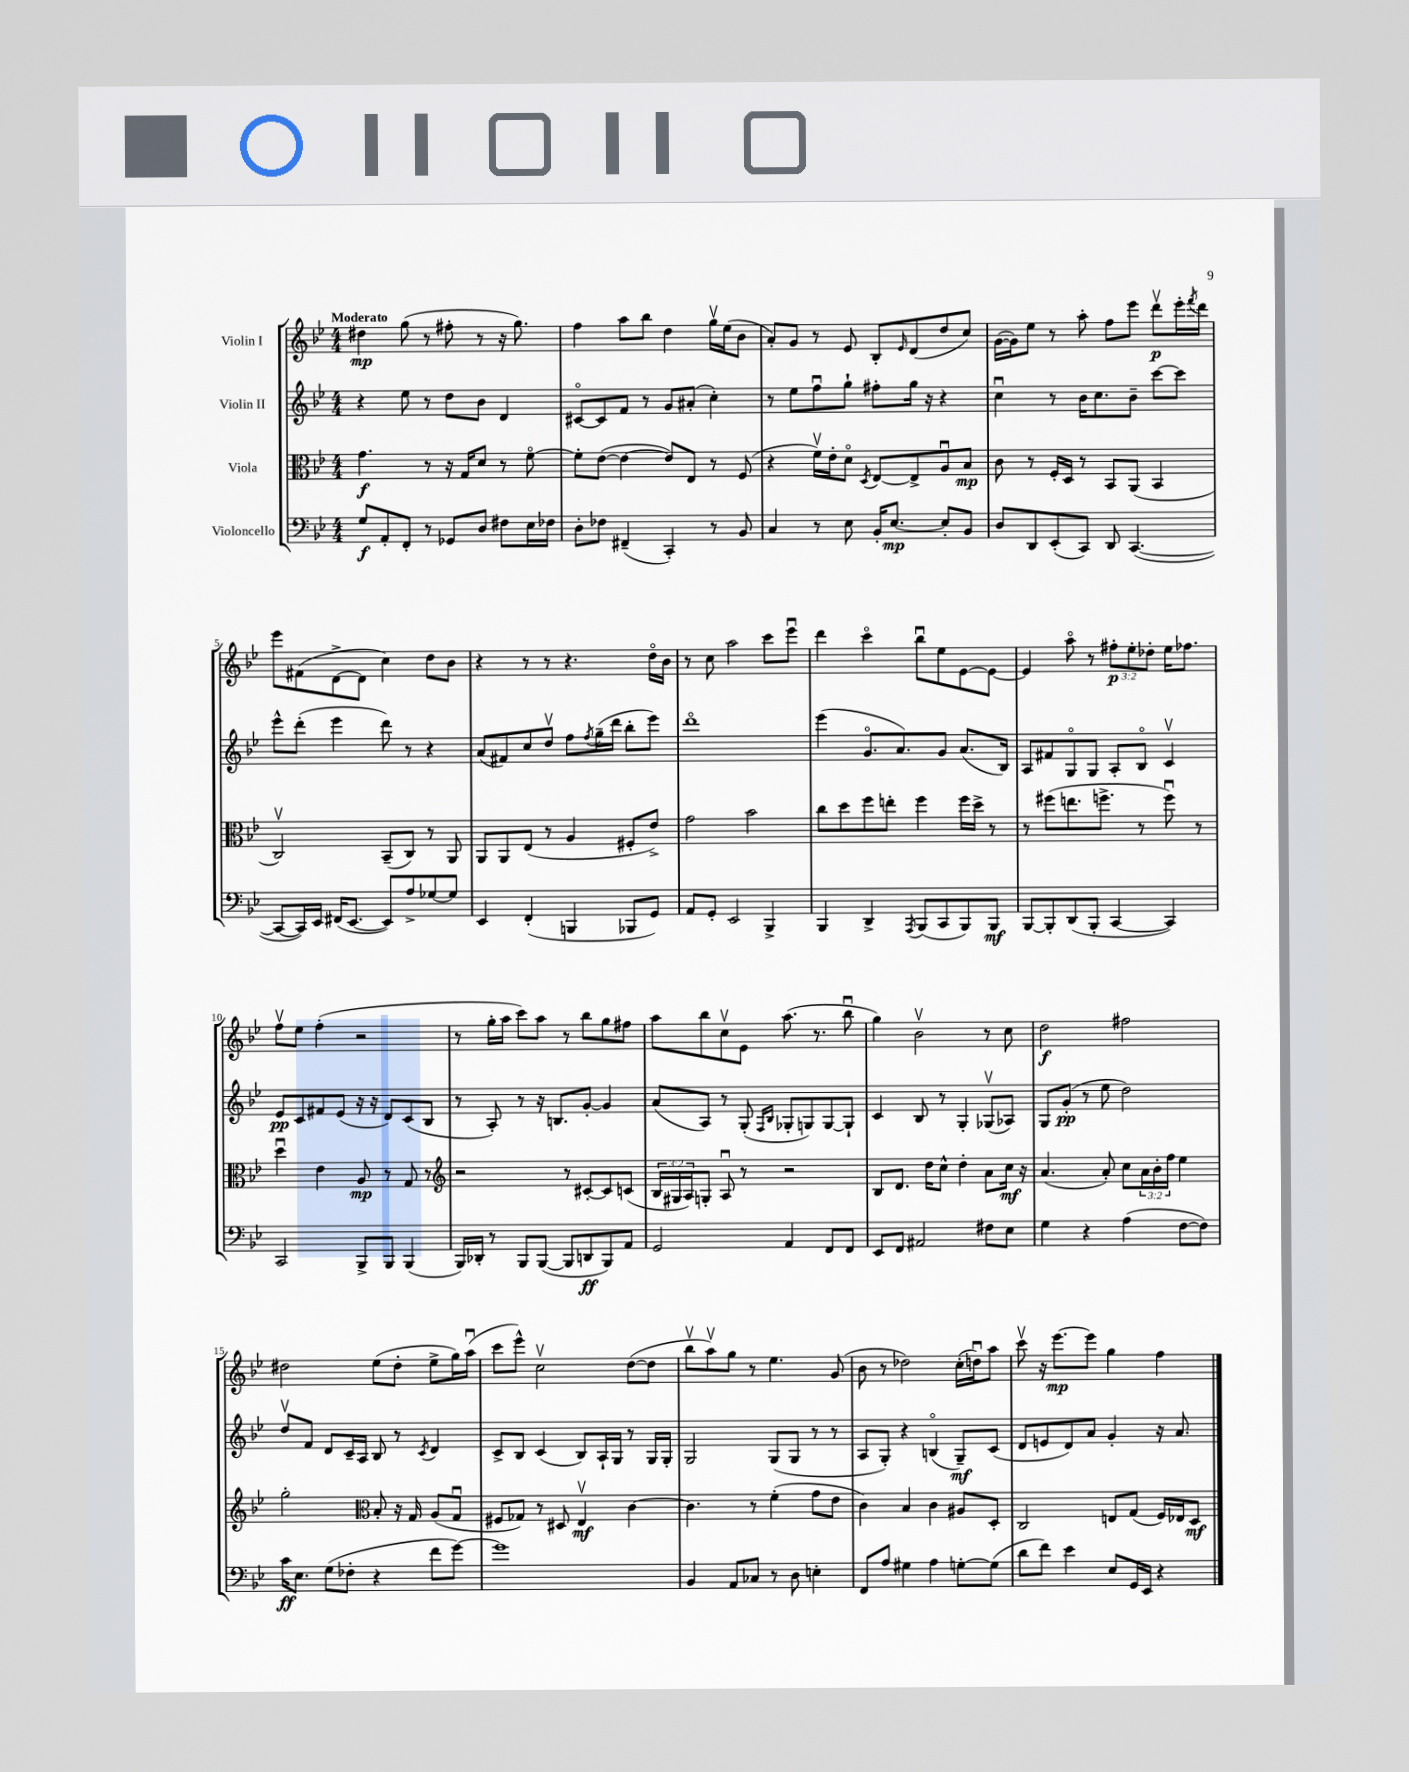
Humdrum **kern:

**kern	**dynam	**kern	**dynam	**kern	**dynam	**kern	**dynam
*part4	*part4	*part3	*part3	*part2	*part2	*part1	*part1
*staff4	*staff4	*staff3	*staff3	*staff2	*staff2	*staff1	*staff1
*I"Violoncello	*	*I"Viola	*	*I"Violin II	*	*I"Violin I	*
*clefF4	*	*clefC3	*	*clefG2	*	*clefG2	*
*k[b-e-]	*	*k[b-e-]	*	*k[b-e-]	*	*k[b-e-]	*
*M4/4	*	*M4/4	*	*M4/4	*	*M4/4	*
=1	=1	=1	=1	=1	=1	=1	=1
!	!	!	!	!	!	!LO:TX:a:B:t=Moderato	!
8G/L	f	4.g\	f	4r	.	4dd#X\	mp
8AA'/	.	.	.	.	.	.	.
8FF'/J	.	.	.	8ee-\	.	(8gg\	.
8r	.	8r	.	8r	.	8r	.
8GG-X/L	.	16r	.	8dd\L	.	8ff#X'\	.
.	.	16G/KL	.	.	.	.	.
8D/J	.	8d/J	.	8b-\J	.	8r	.
8F#X\L	.	8r	.	4d/	.	16r	.
.	.	.	.	.	.	8.gg\)	.
16E-\L	.	[8f\	.	.	.	.	.
16F-X\JJ	.	.	.	.	.	.	.
=2	=2	=2	=2	=2	=2	=2	=2
8D'\L	.	8f'\L]	.	[8c#X/L	.	4ff\	.
8F-X\J	.	([8e-\J	.	8c#/]	.	.	.
(4FF#X~/	.	4e-\_	.	8f/J	.	8aa\L	.
.	.	.	.	8r	.	8bb-\J	.
4CC'/)	.	8e-/L])	.	8g/L	.	4dd\	.
.	.	8E-/J	.	(8a#X'/J	.	.	.
8r	.	8r	.	4cc'\)	.	16ggv\LL	.
.	.	.	.	.	.	(16ee-\J	.
8BB-/	.	(8F/	.	.	.	8b-\J	.
=3	=3	=3	=3	=3	=3	=3	=3
4C/	.	4r	.	8r	.	8a'/L)	.
.	.	.	.	8ee-\L	.	8g/J	.
8r	.	16fv\LL)	.	8ffu\	.	8r	.
.	.	16e-'\J	.	.	.	.	.
8E-\	.	8d\J	.	8gg`\J	.	8e-/	.
.	.	8qD/	.	.	.	.	.
16BB-'/KL	.	[8E-/L	.	8ff#X'\L	.	8B-'/L	.
[8.E-/J	mp	.	.	.	.	.	.
.	.	.	.	.	.	16qqe-/	.
.	.	8E-^/]	.	16gg\Jk	.	(8d/	.
.	.	.	.	16r	.	.	.
8E-'/L]	.	8Au/	.	4r	.	8dd/	.
8BB-/J	.	8B-/J	mp	.	.	8cc/J)	.
=4	=4	=4	=4	=4	=4	=4	=4
8D/L	.	8c\	.	4ccu\	.	([16g\LL	.
.	.	.	.	.	.	16g\J])	.
8DD/	.	8r	.	.	.	8ee-\J	.
(8EE-'/	.	16F'/LL	.	8r	.	8r	.
.	.	16D/JJ	.	.	.	.	.
8CC/J)	.	8r	.	16b-\KL	.	8aa'\	.
.	.	.	.	8.cc\	.	.	.
8DD/	.	8BB-/L	.	.	.	8ff\L	.
([4.CC/	.	(8AA/J	.	8b-~\J	.	8eee-\J	.
.	.	4BB-/	.	[8ccc\L	.	8dddv\L	p
.	.	.	.	8ccc\J]	.	16eee-'\L	.
.	.	.	.	.	.	8qfff/	.
.	.	.	.	.	.	16ddd\JJ	.
!!LO:LB:g=z
=5	=5	=5	=5	=5	=5	=5	=5
8CC/L_	.	2Cv/)	.	8eee-^^\L	.	8eee-\L	.
16CC/L])	.	.	.	(8ddd'\J	.	(8f#X\	.
16EE-/JJ	.	.	.	.	.	.	.
(16FF#X/KL	.	.	.	4eee-\	.	[8d^\	.
[8.EE-/J	.	.	.	.	.	.	.
.	.	.	.	.	.	8d\J]	.
8EE-/L])	.	(8BB-~/L	.	8ddd\)	.	4cc\)	.
8A^/	.	8C/J)	.	8r	.	.	.
[8G-X/	.	8r	.	4r	.	8dd\L	.
8G-/J]	.	8AA/	.	.	.	8b-\J	.
=6	=6	=6	=6	=6	=6	=6	=6
4EE-/	.	8AA/L	.	(8a/L	.	4r	.
.	.	8AA/	.	8f#X/)	.	.	.
(4FF'/	.	(8E-/J	.	8cc/	.	8r	.
.	.	8r	.	8ddv/J	.	8r	.
4BBBn/	.	4A/	.	8ff\L	.	4.r	.
.	.	.	.	8qff/	.	.	.
.	.	.	.	(16gg~\L	.	.	.
.	.	.	.	16ddd\JJ	.	.	.
8BBB-X/L	.	8F#X'/L	.	8bb-'\L	.	.	.
8GG/J)	.	8e-^/J)	.	8eee-\J)	.	16dd\LL	.
.	.	.	.	.	.	16b-\JJ	.
=7	=7	=7	=7	=7	=7	=7	=7
8AA/L	.	2g\	.	1ddd	.	8r	.
8GG'/J	.	.	.	.	.	8cc\	.
2EE-/	.	.	.	.	.	2aa\	.
.	.	2b-\	.	.	.	.	.
4BBB-^/	.	.	.	.	.	8ccc\L	.
.	.	.	.	.	.	8eee-u\J	.
=8	=8	=8	=8	=8	=8	=8	=8
4BBB-/	.	8cc\L	.	(4eee-\	.	4ddd\	.
.	.	8dd\	.	.	.	.	.
4DD^/	.	8ff\	.	8.g/L	.	4ccc\	.
.	.	8een'\J	.	.	.	.	.
.	.	.	.	8.a/)	.	.	.
8qAAA/	.	.	.	.	.	.	.
(8BBB-/L	.	4ff\	.	.	.	8bb-u\L	.
8CC/	.	.	.	8g/J	.	8ee-\	.
8BBB-/)	.	16ff\LL	.	(8.a/L	.	[8e-\	.
.	.	16dd^\JJ	.	.	.	.	.
8BBB-/J	mf	8r	.	.	.	8e-\J_	.
.	.	.	.	16B-/Jk)	.	.	.
=9	=9	=9	=9	=9	=9	=9	=9
[8BBB-/L	.	8r	.	8A/L	.	4e-/]	.
8BBB-'/]	.	(8ff#X\L	.	8f#X/	.	.	.
(8DD/	.	8.een\	.	8G/	.	8aa\	.
8BBB-'/J	.	.	.	8G/J	.	8r	.
.	.	8.ffn^\J	.	.	.	.	.
[4CC/	.	.	.	8A'/L	.	12ff#X'\L	p
.	.	.	.	.	.	12ee-'\	.
.	.	8r	.	8B-/J	.	.	.
.	.	.	.	.	.	12dd-X'\J	.
4CC/])	.	8ffu\)	.	4cv/	.	16ee-\KL	.
.	.	.	.	.	.	8.ff-X\J	.
.	.	8r	.	.	.	.	.
!!LO:LB:g=z
=10	=10	=10	=10	=10	=10	=10	=10
2CC/	.	4ddu\	.	8e-/L	pp	8ffv\L	.
.	.	.	.	8c/	.	8ee-\J	.
.	.	4e-\	.	8f#X/	.	(4ff'\	.
.	.	.	.	(8e-/J	.	.	.
8BBB-^/L	.	8A/	mp	16r	.	2r	.
.	.	.	.	16r	.	.	.
8BBB-/J	.	8r	.	8d/L)	.	.	.
(4BBB-/	.	8G/	.	(8c/	.	.	.
.	.	8r	.	8B-/J	.	.	.
=11	=11	=11	=11	=11	=11	=11	=11
*	*	*clefG2	*	*	*	*	*
16BBB-/LL)	.	2r	.	8r	.	8r	.
16DD-X'/JJ	.	.	.	.	.	.	.
8r	.	.	.	8A'/)	.	16gg'\LL	.
.	.	.	.	.	.	16aa\JJ	.
8BBB-/L	.	.	.	8r	.	8ccc\L)	.
([8BBB-/J	.	.	.	16r	.	8aa\J	.
.	.	.	.	8.Bn/L	.	.	.
8BBB-/L]	.	8r	.	.	.	8r	.
8DDn/	ff	[8c#X'/L	.	[8g'/J	.	8bb-\L	.
8BBB-/)	.	8c#/]	.	4g/]	.	8gg\	.
8AA/J	.	(8cn/J	.	.	.	8ff#X\J	.
=12	=12	=12	=12	=12	=12	=12	=12
2GG/	.	24B-/LL	.	(8a/L	.	8aa\L	.
.	.	24G#X/	.	.	.	.	.
.	.	24A/J)	.	.	.	.	.
.	.	8Gn'/J	.	8A/J)	.	8bb-\	.
.	.	8Au/	.	8r	.	8ccv\	.
.	.	8r	.	(8G'/	.	8e-\J	.
.	.	.	.	16qqF/LL	.	.	.
.	.	.	.	16qqB-/JJ	.	.	.
4AA/	.	2r	.	8G-X'/L	.	(8.aa\	.
.	.	.	.	8Gn/)	.	.	.
.	.	.	.	.	.	8.r	.
8FF/L	.	.	.	[8G/	.	.	.
8FF/J	.	.	.	8G`/J]	.	8bb-u\	.
=13	=13	=13	=13	=13	=13	=13	=13
8EE-/L	.	8B-/L	.	4c/	.	4gg\)	.
8FF/J	.	8.d/J	.	.	.	.	.
2AA#X/	.	.	.	8B-/	.	2b-v\	.
.	.	16dd\KL	.	.	.	.	.
.	.	8cc^^\J	.	8r	.	.	.
.	.	4dd'\	.	4G'/	.	.	.
8F#X\L	.	8a\L	.	(8G-Xv/L	.	8r	.
8E-\J	.	16cc\Jk	mf	8A-X/J)	.	8cc\	.
.	.	16r	.	.	.	.	.
=14	=14	=14	=14	=14	=14	=14	=14
4G\	.	(4.a/	.	8G/L	.	2dd\	f
.	.	.	.	(8g'/J	pp	.	.
4r	.	.	.	8r	.	.	.
.	.	8a'/)	.	8ee-\	.	.	.
(4A\	.	8cc\L	.	2dd\)	.	2ff#X\	.
.	.	24a\L	.	.	.	.	.
.	.	24b-'\	.	.	.	.	.
.	.	24ff\JJ	.	.	.	.	.
[8F\L	.	4ee-\	.	.	.	.	.
8F\J])	.	.	.	.	.	.	.
!!LO:LB:g=z
=15	=15	=15	=15	=15	=15	=15	=15
16c\KL	ff	2gg'\	.	8ddv/L	.	2dd#X\	.
8.E-\J	.	.	.	.	.	.	.
.	.	.	.	8f/J	.	.	.
(8G\L	.	.	.	8d/L	.	.	.
8F-X'\J	.	.	.	16c~/L	.	.	.
.	.	.	.	16A/JJ	.	.	.
*	*	*clefC3	*	*	*	*	*
4r	.	8B-'/	.	8B-/	.	(8ee-\L	.
.	.	16r	.	8r	.	8dd#'\J	.
.	.	16G/	.	.	.	.	.
.	.	.	.	8qc/	.	.	.
8f\L	.	(8A/L	.	4d/	.	8ee-^\L	.
[8g\J)	.	8Gu/J	.	.	.	16gg\L)	.
.	.	.	.	.	.	(16aau\JJ	.
=16	=16	=16	=16	=16	=16	=16	=16
1g]	.	8F#X/L	.	8c^/L	.	8ccc\L	.
.	.	8G-X/J)	.	8B-/J	.	8eee-^^\J)	.
.	.	8r	.	(4c/	.	2ccv\	.
.	.	8D#X/	.	.	.	.	.
.	.	4E-v/	mf	8B-/L)	.	.	.
.	.	.	.	16A`/L	.	.	.
.	.	.	.	16G/JJ	.	.	.
.	.	[4c\	.	8r	.	([8dd\L	.
.	.	.	.	16G/LL	.	8dd\J]	.
.	.	.	.	16G'/JJ	.	.	.
=17	=17	=17	=17	=17	=17	=17	=17
4BB-/	.	4.c\]	.	2G/	.	8bb-v\L	.
.	.	.	.	.	.	8aav\)	.
8AA/L	.	.	.	.	.	8gg\J	.
8C-X/J	.	8r	.	.	.	8r	.
8r	.	(4f'\	.	(8G/L	.	4.ee-\	.
8D\	.	.	.	8G/J	.	.	.
4En'\	.	8g\L	.	8r	.	.	.
.	.	8e-\J	.	8r	.	(8g/	.
=18	=18	=18	=18	=18	=18	=18	=18
8FF/L	.	4c\)	.	8A/L	.	8b-\	.
8A/J	.	.	.	8G'/J)	.	8r	.
4G#X\	.	4B-/	.	4r	.	2dd-X\)	.
4A\	.	4c\	.	(4Bn/	.	.	.
[8Gn'\L	.	8A#X/L	.	8G~/L)	mf	(16cc'\LL	.
.	.	.	.	.	.	16ddnu\J)	.
(8G\J]	.	8D'/J	.	(8c/J	.	8aa\J	.
=19	=19	=19	=19	=19	=19	=19	=19
8d\L	.	2C/	.	8d/L	.	8cccv\	.
8f\J)	.	.	.	8en/	.	16r	.
.	.	.	.	.	.	[8.eee-\L	mp
4e-\	.	.	.	8d/)	.	.	.
.	.	.	.	8a/J	.	8eee-\J]	.
8E-/L	.	8En/L	.	4g'/	.	4gg\	.
16GG/L	.	(8G/J	.	.	.	.	.
16EE-/JJ	.	.	.	.	.	.	.
4r	.	16F/LL)	.	16r	.	4ff\	.
.	.	16E-X/J	.	8.a/	.	.	.
.	.	8D/J	mf	.	.	.	.
==	==	==	==	==	==	==	==
*-	*-	*-	*-	*-	*-	*-	*-
